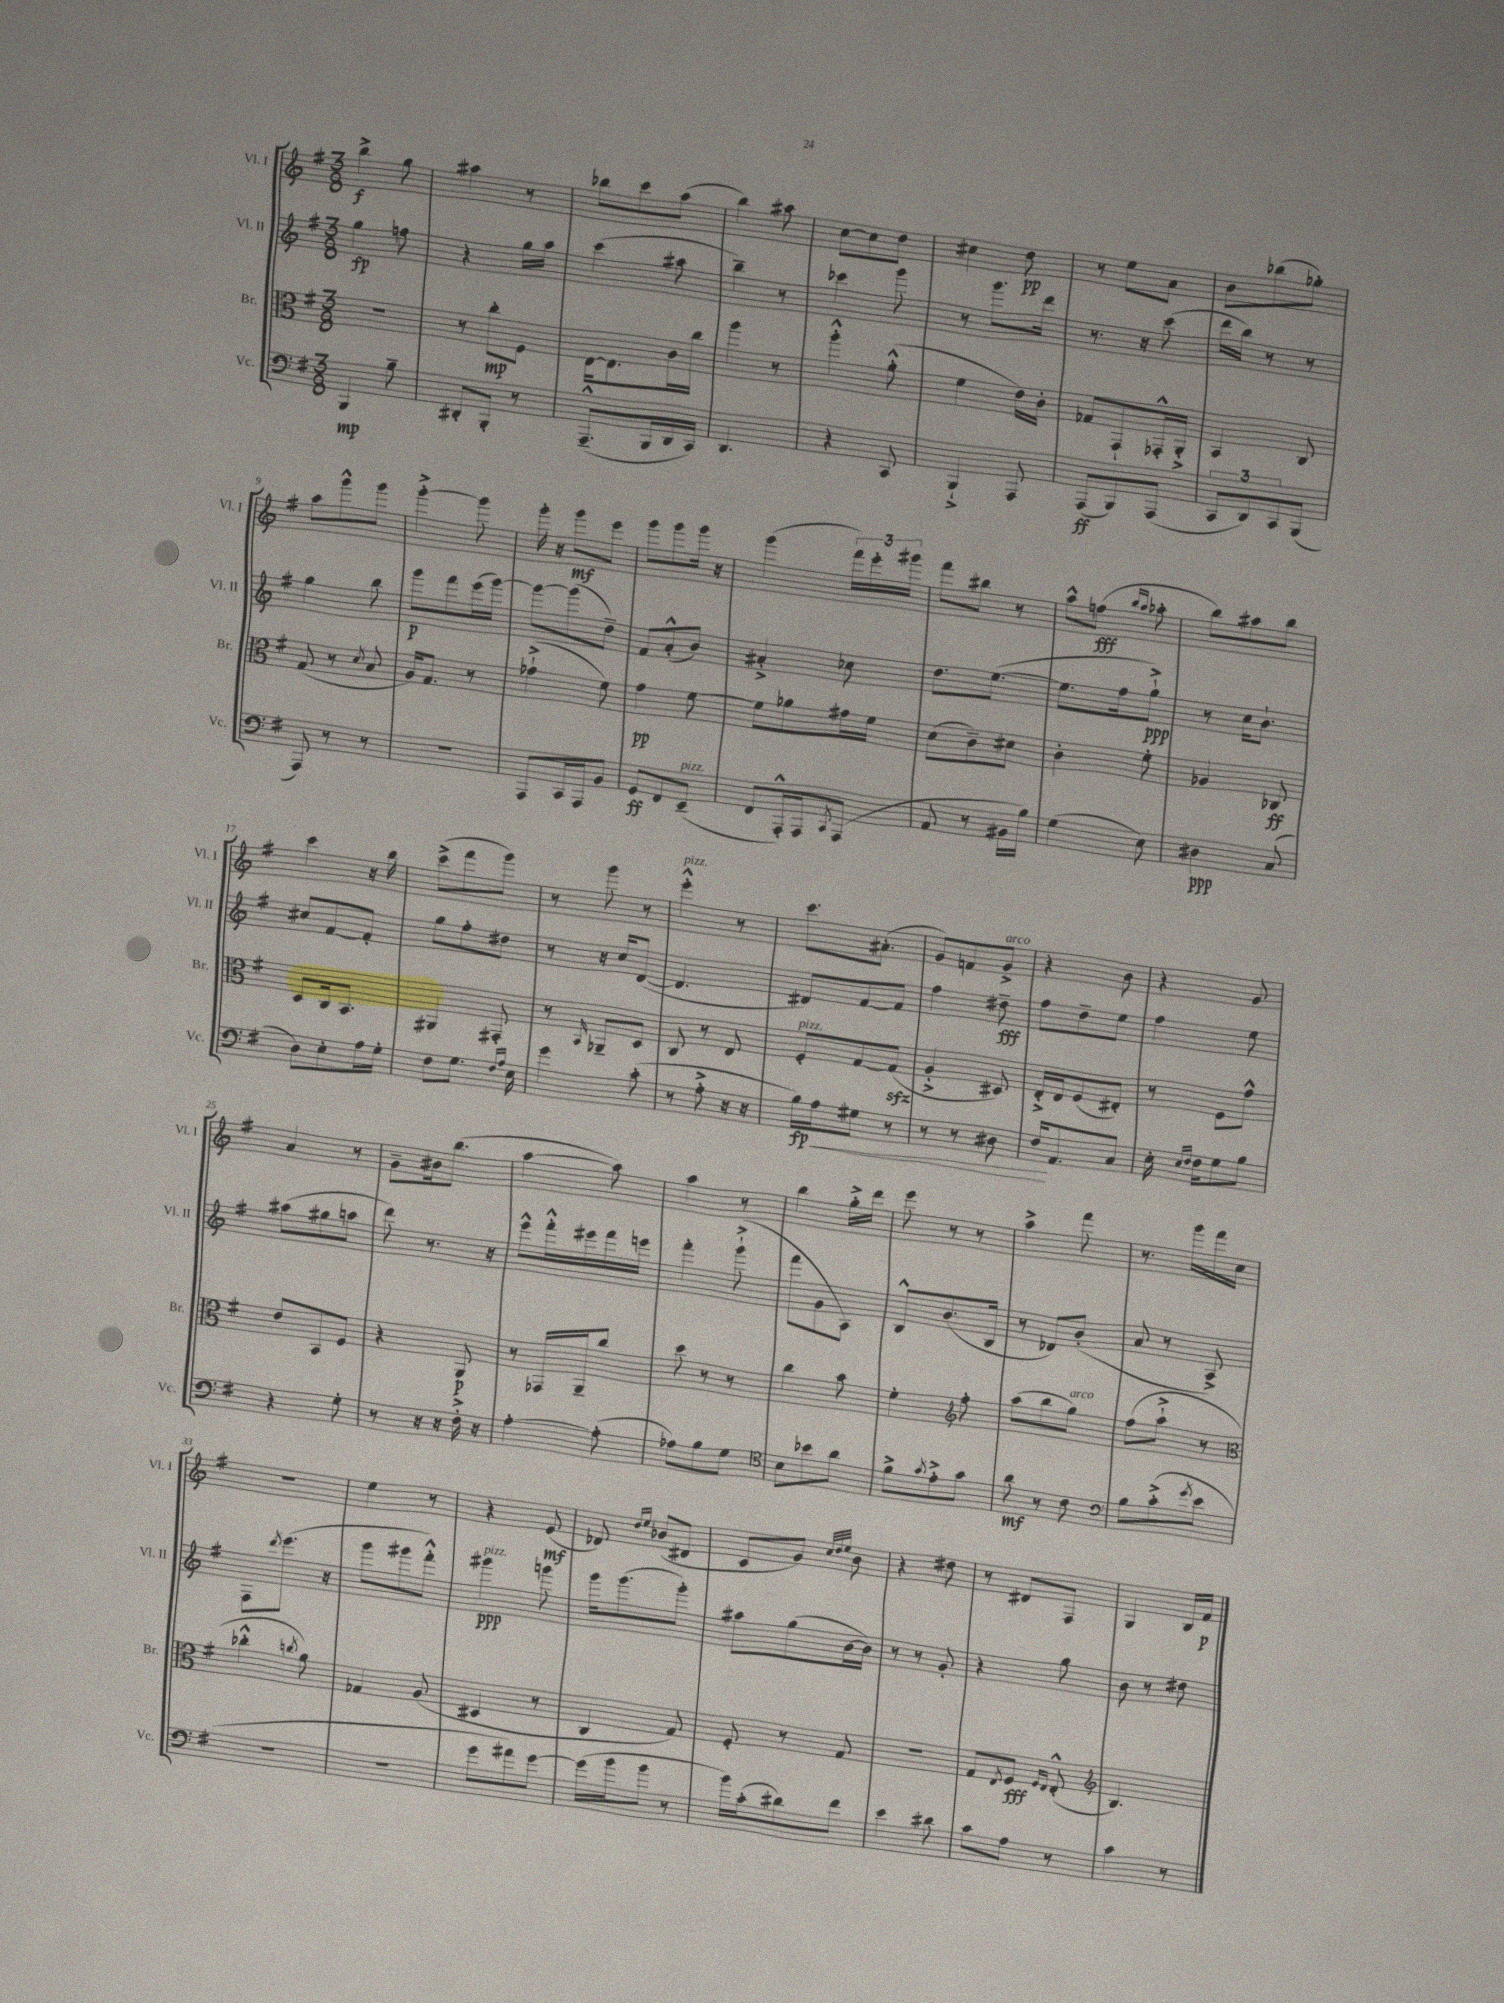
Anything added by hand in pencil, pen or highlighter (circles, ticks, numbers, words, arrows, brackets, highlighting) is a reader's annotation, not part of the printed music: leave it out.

**kern	**dynam	**kern	**dynam	**kern	**dynam	**kern	**dynam
*part4	*part4	*part3	*part3	*part2	*part2	*part1	*part1
*staff4	*staff4	*staff3	*staff3	*staff2	*staff2	*staff1	*staff1
*I"Vc.	*	*I"Br.	*	*I"Vl. II	*	*I"Vl. I	*
*I'Vc.	*	*I'Br.	*	*I'Vl. II	*	*I'Vl. I	*
*clefF4	*	*clefC3	*	*clefG2	*	*clefG2	*
*k[f#]	*	*k[f#]	*	*k[f#]	*	*k[f#]	*
*M3/8	*	*M3/8	*	*M3/8	*	*M3/8	*
=1	=1	=1	=1	=1	=1	=1	=1
4BBB/	mp	4.r	.	4gg\	fp	4bb^\	f
8B~\	.	.	.	8ffn\	.	8gg\	.
=2	=2	=2	=2	=2	=2	=2	=2
8DD#X'/L	.	8r	.	4r	.	4aa#X\	.
8BBB'/J	.	8cc'\L	mp	.	.	.	.
8r	.	8F#\J	.	16gg\LL	.	8r	.
.	.	.	.	16aa\JJ	.	.	.
=3	=3	=3	=3	=3	=3	=3	=3
(8.AAA~^^/L	.	[16E\KL	.	(4ccc\	.	8bb-X\L	.
.	.	8.E\]	.	.	.	.	.
.	.	.	.	.	.	8ccc\	.
16BBB/L	.	.	.	.	.	.	.
16DD/	.	16c\L	.	8aa#X\	.	(8aa\J	.
16CC/JJ)	.	16cc\JJ	.	.	.	.	.
=4	=4	=4	=4	=4	=4	=4	=4
4.DD/	.	4aa\	.	4bb~\)	.	4bb\)	.
.	.	8r	.	8r	.	8aa#X\	.
=5	=5	=5	=5	=5	=5	=5	=5
4r	.	4aa'^^\	.	4ccc-X\	.	[8cc\L	.
.	.	.	.	.	.	8cc\]	.
8CC/	.	(8a'^^\	.	8ggg\	.	8dd\J	.
=6	=6	=6	=6	=6	=6	=6	=6
4BBB`^/	.	4f#\	.	8r	.	4cc#X\	.
.	.	.	.	8.ggg\L	.	.	.
8AAA/	.	16e\LL)	.	.	.	8dd\	pp
.	.	16c'\JJ	.	16ddd\Jk	.	.	.
=7	=7	=7	=7	=7	=7	=7	=7
(8AAA/L	ff	8G-X/L	.	8.r	.	8r	.
8BBB/)	.	8GG`/	.	.	.	8ee\L	.
.	.	.	.	16r	.	.	.
(8AAA/J	.	16GG-X'^^/L	.	(8ccc\	.	8a\J	.
.	.	16AA'^/JJ	.	.	.	.	.
=8	=8	=8	=8	=8	=8	=8	=8
12CC/L	.	4BB/	.	16ddd\LL	.	8b\L	.
.	.	.	.	16bb\JJ)	.	.	.
12DD/)	.	.	.	.	.	.	.
.	.	.	.	8r	.	(8bb-X\	.
12CC/	.	.	.	.	.	.	.
(8BBB/J	.	8C/	.	8r	.	8gg-X'\J)	.
!!LO:LB:g=z
=9	=9	=9	=9	=9	=9	=9	=9
8AAA/)	.	(8G/	.	4gg\	.	8aa\L	.
8r	.	8r	.	.	.	8ggg^^\	.
.	.	8qd/	.	.	.	.	.
8r	.	8B/	.	8bb\	.	8ggg\J	.
=10	=10	=10	=10	=10	=10	=10	=10
4.r	.	16A/KL)	.	8ggg\L	p	[4ggg'^\	.
.	.	8.G/J	.	.	.	.	.
.	.	.	.	8fff#\	.	.	.
.	.	8r	.	(16eee\L	.	8ggg\]	.
.	.	.	.	[16ggg\JJ)	.	.	.
=11	=11	=11	=11	=11	=11	=11	=11
8AAA/L	.	(4g-X`^\	.	8ggg\L_	.	16ggg'\	.
.	.	.	.	.	.	16r	.
16CC/L	.	.	.	(8ggg\]	.	8ggg\L	mf
16AAA/J	.	.	.	.	.	.	.
8BB/J	.	8f#\)	.	8dd~\J)	.	8eee\J	.
=12	=12	=12	=12	=12	=12	=12	=12
8GG/L	ff	4g\	pp	8f#/L	.	8ggg\L	.
8FF#/	.	.	.	(8a'^^/	.	8ggg\	.
!LO:TX:a:i:t=pizz.	!	!	!	!	!	!	!
(8EE~/J	.	[8f#\	.	8b/J)	.	16ggg\Jk	.
.	.	.	.	.	.	16r	.
=13	=13	=13	=13	=13	=13	=13	=13
8FF#/L	.	8f#\L]	.	4a#X'^/	.	(4ggg\	.
16AAA'^^/L)	.	8a-X\	.	.	.	.	.
16AAA/J	.	.	.	.	.	.	.
8qCC/	.	.	.	.	.	.	.
(8AAA/J	.	16g#X\L	.	8cc-X\	.	24fff#\LL)	.
.	.	.	.	.	.	24eee'\	.
.	.	16f#\JJ	.	.	.	.	.
.	.	.	.	.	.	24ggg#X\JJ	.
=14	=14	=14	=14	=14	=14	=14	=14
8AA/	.	(8d\L	.	8.dd\L	.	8fff#\L	.
8r	.	8c~\)	.	.	.	8bb#X\J	.
.	.	.	.	([8.ee\J	.	.	.
16BB#X\LL	.	8d#X\J	.	.	.	8r	.
16B\JJ)	.	.	.	.	.	.	.
=15	=15	=15	=15	=15	=15	=15	=15
(4G\	.	4c'\	.	8.ee\L]	.	8aa^^\L	.
.	.	.	.	.	.	(8ffn\J	fff
.	.	.	.	16ff#\k	.	.	.
.	.	.	.	.	.	16qqbb/LL	.
.	.	.	.	.	.	16qqaa/JJ	.
8E\)	.	8f#'\	.	8gg`^\J)	ppp	8aa-X'\	.
=16	=16	=16	=16	=16	=16	=16	=16
4D#X\	ppp	4A-X/	.	8r	.	8bb\L)	.
.	.	.	.	16cc\KL	.	8aa#X\	.
.	.	.	.	8.b`\J	.	.	.
(8C/	.	8C-X/	ff	.	.	8bb\J	.
!!LO:LB:g=z
=17	=17	=17	=17	=17	=17	=17	=17
8D\L)	.	8D/L	.	8cc#X/L	.	4ccc\	.
8E'\	.	16C/k	.	[8f#/	.	.	.
.	.	8.BB/J	.	.	.	.	.
16A\L	.	.	.	8f#'/J]	.	16r	.
16G'\JJ	.	.	.	.	.	16bb\	.
=18	=18	=18	=18	=18	=18	=18	=18
8F#\L	.	4AA#X/	.	8gg\L	.	(8ccc^\L	.
8.G\J	.	.	.	8ff#'\	.	8fff#\	.
.	.	8GG#X'/	.	8dd#X\J	.	8ggg\J)	.
16qqF#/LL	.	.	.	.	.	.	.
16qqA/JJ	.	.	.	.	.	.	.
16E\	.	.	.	.	.	.	.
=19	=19	=19	=19	=19	=19	=19	=19
4g\	.	8r	.	8r	.	8r	.
.	.	16qqBB/	.	.	.	.	.
.	.	8AA-X~/L	.	16r	.	8ggg\	.
.	.	.	.	16cc/KL	.	.	.
(8c'\	.	8D/J	.	([8d/J	.	8r	.
=20	=20	=20	=20	=20	=20	=20	=20
!	!	!	!	!	!	!LO:TX:a:i:t=pizz.	!
8r	.	8C/	.	4.d/]	.	4eee'^^\	.
8A'^\	.	8r	.	.	.	.	.
16r	.	8E/	.	.	.	8r	.
16r	.	.	.	.	.	.	.
=21	=21	=21	=21	=21	=21	=21	=21
!	!	!LO:TX:a:i:t=pizz.	!	!	!	!	!
16B\LL)	fp	8F#'/L	.	8d#X/L)	.	8.ccc\L	.
!	!LO:HP:b	!	!	!	!	!	!
16A\J	<	.	.	.	.	.	.
8G#X\J	.	[8G/	.	[8f#/	.	.	.
.	.	.	.	.	.	(8.a#X'\J	.
8r	.	(8Gzz/J]	.	8f#/J]	.	.	.
=22	=22	=22	=22	=22	=22	=22	=22
8r	.	4A'^/	.	4ff#\	.	8g/L)	.
8r	.	.	.	.	.	8fn/	.
!	!	!	!	!	!	!LO:TX:a:i:t=arco	!
8D#X\	.	8D#X/)	.	8dd#X~\	fff	8g^/J	.
=23	=23	=23	=23	=23	=23	=23	=23
16F#/KL	.	16E'^/LL	.	8ff#\L	.	4r	.
8.AA/	[	16E/J	.	.	.	.	.
.	.	(8F#/	.	8dd~\	.	.	.
8C/J	.	8E#X'/J)	.	8ee\J	.	8b\	.
=24	=24	=24	=24	=24	=24	=24	=24
16E'\	.	8r	.	4ff#\	.	4r	.
16qqE/LL	.	.	.	.	.	.	.
16qqF#/JJ	.	.	.	.	.	.	.
16F#\KL	.	.	.	.	.	.	.
8G\	.	8F#\L	.	.	.	.	.
8B\J	.	8g^^\J	.	8ee\	.	8g/	.
!!LO:LB:g=z
=25	=25	=25	=25	=25	=25	=25	=25
4r	.	8e/L	.	(8aa#X\L	.	4a/	.
.	.	8BB/	.	8gg#X\	.	.	.
8G'\	.	8F#/J	.	8aan\J	.	8r	.
=26	=26	=26	=26	=26	=26	=26	=26
8r	.	4r	.	8ddd\)	.	8g~\L	.
16r	.	.	.	8.r	.	16b#X\k	.
16r	.	.	.	.	.	(8.bb\J	.
16F#'^\	.	8AA/	p	.	.	.	.
16r	.	.	.	16r	.	.	.
=27	=27	=27	=27	=27	=27	=27	=27
[4A'\	.	8r	.	8eee^^\L	.	[4aa\	.
.	.	16GG-X/LL	.	16fff#'^^\L	.	.	.
.	.	16AA~/J	.	16eee#X\	.	.	.
(8A'\]	.	8cc/J	.	16fff#\	.	8aa\])	.
.	.	.	.	16eeen\JJ	.	.	.
=28	=28	=28	=28	=28	=28	=28	=28
8A-X\L)	.	8dd\	.	4fff#'\	.	4aa\	.
8B\	.	8r	.	.	.	.	.
8G\J	.	8r	.	(8ggg`^\	.	8r	.
=29	=29	=29	=29	=29	=29	=29	=29
*clefC4	*	*	*	*	*	*	*
8B\L	.	4cc\	.	8fff#\L	.	4bb\	.
8b-X\	.	.	.	8g\	.	.	.
8a\J	.	8b\	.	8A\J)	.	16gg'^\LL	.
.	.	.	.	.	.	16ddd\JJ	.
=30	=30	=30	=30	=30	=30	=30	=30
8f#^\L	.	4f#'\	.	8B^^/L	.	8eee\	.
8qg/	.	.	.	.	.	.	.
8e'^\	.	.	.	(8.b/	.	8r	.
*	*	*clefG2	*	*	*	*	*
8g\J	.	8ff#'\	.	.	.	8r	.
.	.	.	.	16B/Jk	.	.	.
=31	=31	=31	=31	=31	=31	=31	=31
8a\	mf	(8aa\L	.	8r	.	4aa^\	.
8r	.	8bb\	.	8d-X/L)	.	.	.
!	!	!LO:TX:a:i:t=arco	!	!	!	!	!
8c\	.	8gg\J)	.	(8b'/J	.	8fff#\	.
=32	=32	=32	=32	=32	=32	=32	=32
*clefF4	*	*	*	*	*	*	*
8B\L	.	(8ff#\L	.	8a/	.	8.r	.
(8c'^\	.	8aa`^\J	.	8r	.	.	.
.	.	.	.	.	.	16ggg\LL	.
8qg/	.	.	.	.	.	.	.
8e\J	.	8r	.	8A^/)	.	16fff#\	.
.	.	.	.	.	.	16cc\JJ	.
!!LO:LB:g=z
=33	=33	=33	=33	=33	=33	=33	=33
*	*	*clefC3	*	*	*	*	*
4.r	.	4cc-X'^^\	.	8F#\L	.	4.r	.
.	.	.	.	8qddd/	.	.	.
.	.	.	.	(8.eee\J	.	.	.
.	.	8qccn/	.	.	.	.	.
.	.	8a\)	.	.	.	.	.
.	.	.	.	16r	.	.	.
=34	=34	=34	=34	=34	=34	=34	=34
4.r	.	4G-X/	.	8ggg\L	.	4ee\	.
.	.	.	.	8ggg#X\	.	.	.
.	.	(8A/	.	8fff#'^^\J)	.	8r	.
=35	=35	=35	=35	=35	=35	=35	=35
!	!	!	!	!LO:TX:a:i:t=pizz.	!	!	!
8g\L	.	4D#X/	.	4ggg#X\	ppp	4r	.
8a#X\)	.	.	.	.	.	.	.
[8g\J	.	8r	.	8gggn\	.	(8e/	mf
=36	=36	=36	=36	=36	=36	=36	=36
(16g\LL]	.	4C/	.	16ggg\KL	.	8d-X/)	.
16b\J	.	.	.	(8.ggg\	.	.	.
.	.	.	.	.	.	16qqdd/LL	.
.	.	.	.	.	.	16qqee/JJ	.
8b\J	.	.	.	.	.	(8b-X/L	.
8r	.	8G/)	.	8ggg'\J)	.	8d#X/J	.
=37	=37	=37	=37	=37	=37	=37	=37
16b\LL)	.	8F#'/	.	8aa#X\L	.	8c/L	.
(16c'\J	.	.	.	.	.	.	.
8d#X\)	.	8r	.	(8gg\	.	8g/J)	.
.	.	.	.	.	.	32qqcc/LLL	.
.	.	.	.	.	.	32qqdd/	.
.	.	.	.	.	.	32qqee/JJJ	.
8f#\J	.	8G/	.	[16b\L	.	8b\	.
.	.	.	.	16b\JJ])	.	.	.
=38	=38	=38	=38	=38	=38	=38	=38
4e\	.	4.r	.	8r	.	4r	.
.	.	.	.	8r	.	.	.
8d#X\	.	.	.	8g'/	.	8dd#X\	.
=39	=39	=39	=39	=39	=39	=39	=39
8c\L	.	8G/L	.	4r	.	8r	.
.	.	8qE/	.	.	.	.	.
8A\J	.	8F#/J	fff	.	.	8d#X/L	.
.	.	16qqF#/LL	.	.	.	.	.
.	.	16qqE/JJ	.	.	.	.	.
8r	.	(8E'^^/	.	8gg\	.	8F#/J	.
=40	=40	=40	=40	=40	=40	=40	=40
*	*	*clefG2	*	*	*	*	*
4c\	.	4.B/)	.	8b\	.	4G/	.
.	.	.	.	8r	.	.	.
8r	.	.	.	8dd#X\	.	16B/LL	.
.	.	.	.	.	.	16f#/JJ	p
==	==	==	==	==	==	==	==
*-	*-	*-	*-	*-	*-	*-	*-
